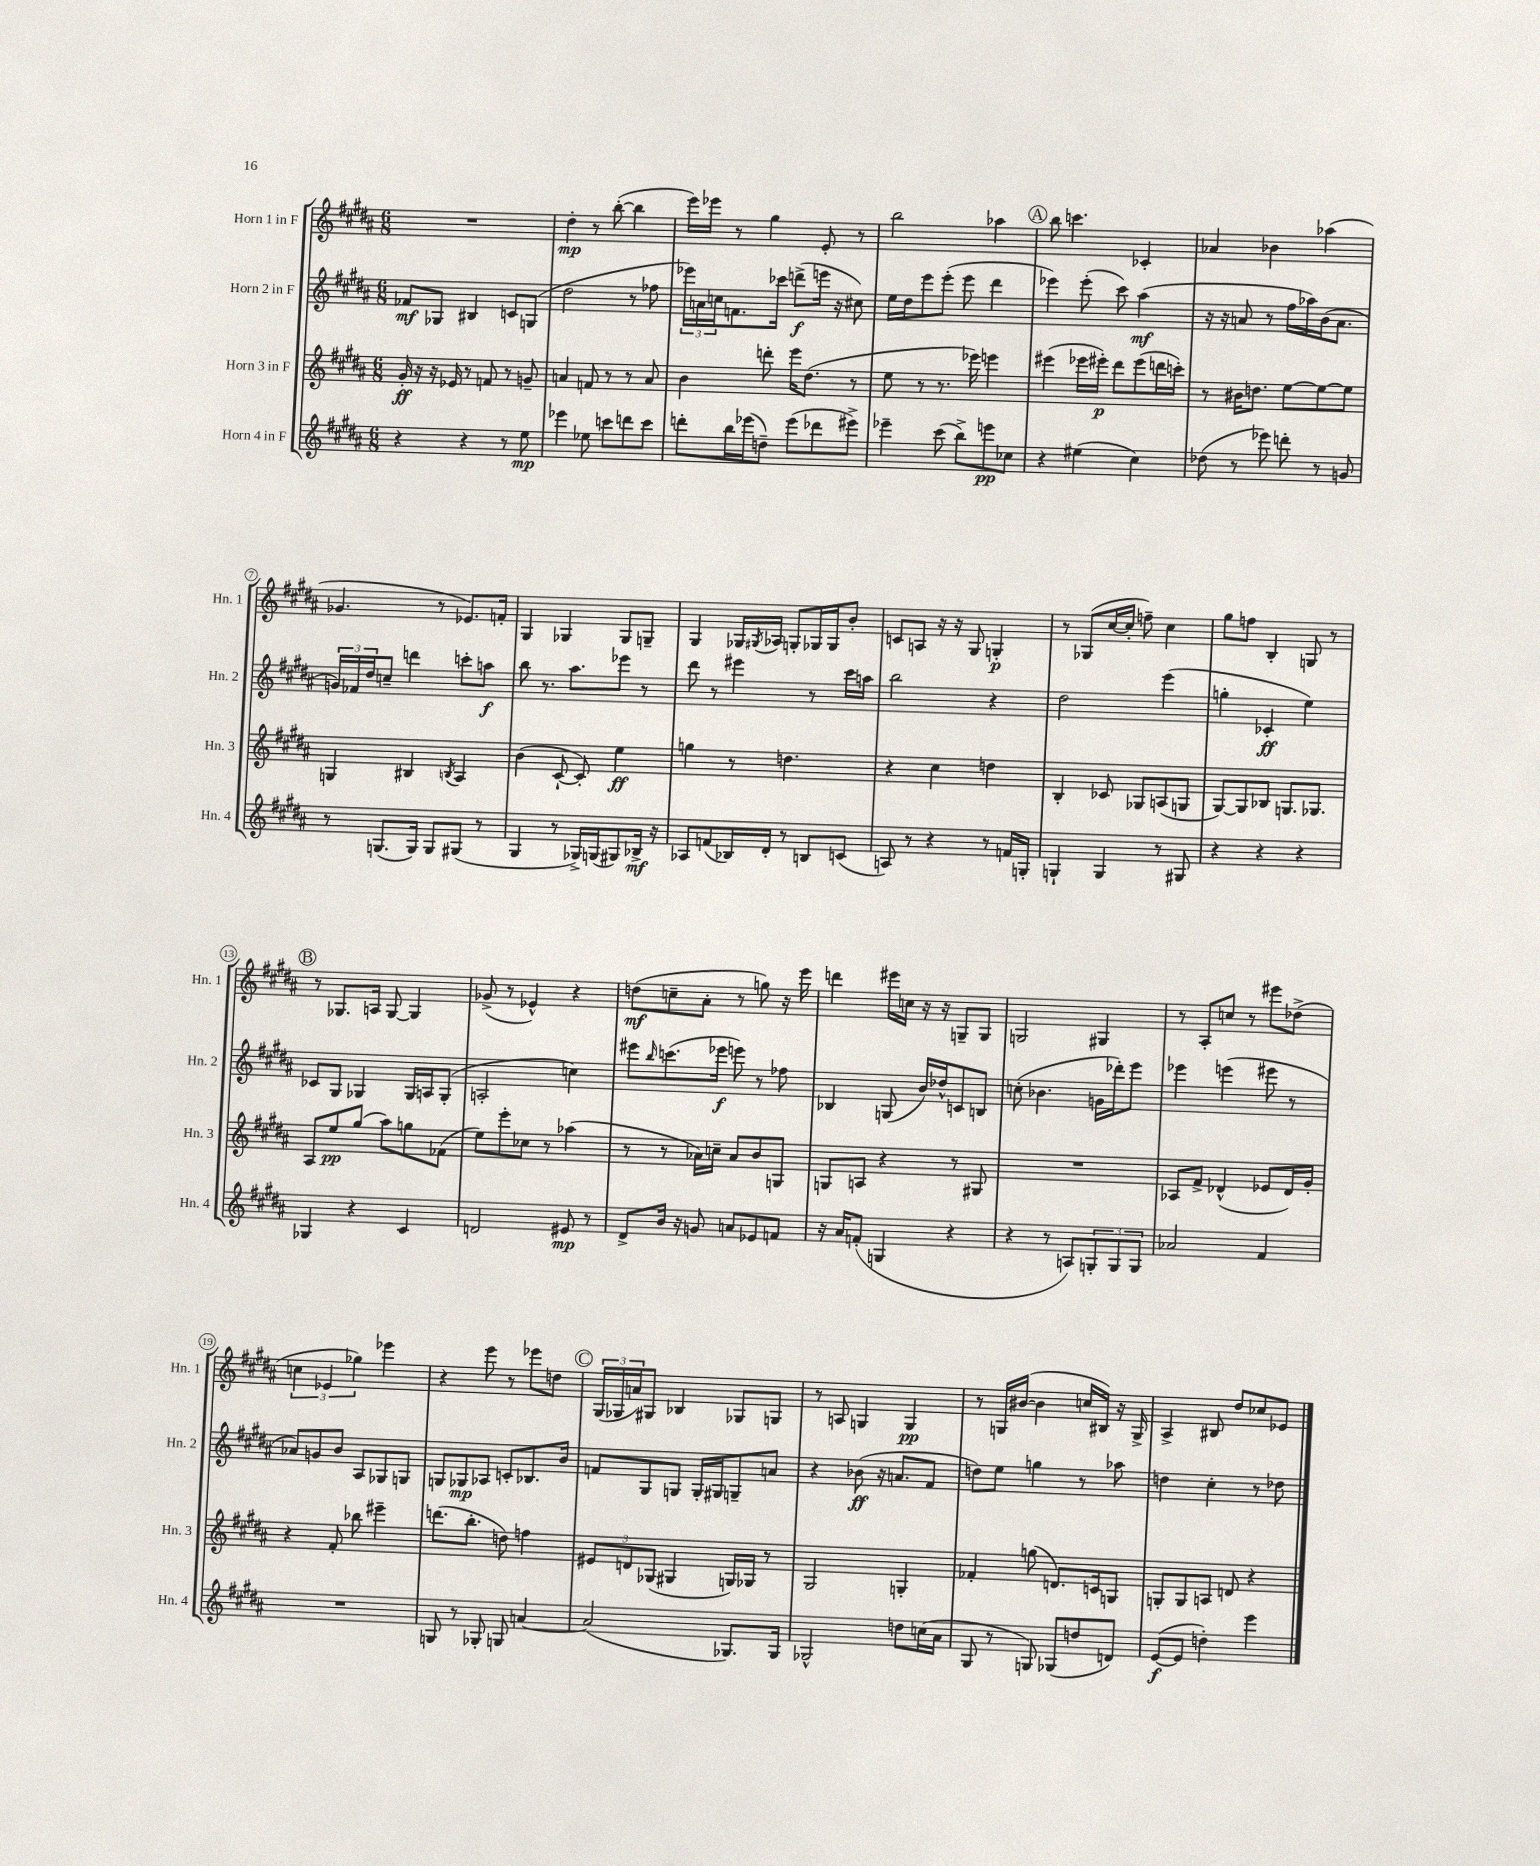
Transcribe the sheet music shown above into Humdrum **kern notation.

**kern	**kern	**kern	**kern
*staff4	*staff3	*staff2	*staff1
*clefG2	*clefG2	*clefG2	*clefG2
*k[f#c#g#d#a#]	*k[f#c#g#d#a#]	*k[f#c#g#d#a#]	*k[f#c#g#d#a#]
*M6/8	*M6/8	*M6/8	*M6/8
4r	16g#'	8f-	2.r
.	16r	.	.
.	16r	8G-	.
.	16e-	.	.
4r	8r	4B#	.
.	8f	.	.
8r	8r	8c	.
8ee	8g~	(8G	.
=	=	=	=
4eee-	4a	2dd#	4dd#'
8ee-	8f	.	8r
8ccc	8r	.	([8bb'
8ddd	8r	8r	4bb]
8ccc	8a	8ff-	.
=	=	=	=
8ddd'	4b	24eee-)	16eee)
.	.	24a	.
.	.	.	16eee-
.	.	24cc	.
16bb	.	8.f	8r
(16eee-	.	.	.
8dd~)	8ddd'	.	4gg#
.	.	16ccc-	.
(8eee-	16eee	(8ddd^	.
.	(8.dd#	.	.
8ddd-	.	16eee	8e'
.	.	16r	.
8eee#^)	8r	8cc#)	8r
=	=	=	=
4eee-~	8ee	16ee	2bb
.	.	16dd#	.
.	8r	8eee	.
(8ccc#	8.r	(8eee'	.
8bb^)	.	8eee	.
.	16eee-)	.	.
8eee	4eee	4ddd#	4aa-
8cc-	.	.	.
=	=	=	=
4r	(4eee#	4eee-)	8bb
.	.	.	4.ccc
(4ee#	16eee-	(8eee-'	.
.	16eee#')	.	.
.	8ddd#	8ccc#)	.
4cc#)	(8eee#	(4aa#	4c-'
.	16ddd	.	.
.	16ccc')	.	.
=	=	=	=
(8dd-	8r	16r	4a-
.	.	16r	.
8r	16b#	8a	.
.	8.dd	.	.
8eee-)	.	8r	4b-
8ddd'	[8ee	16ff#	.
.	.	16aa-)	.
8r	8ee_	(16b	(4aa-
.	.	8.a	.
8g	8ee]	.	.
=	=	=	=
8r	4G	24g)	4.g-
.	.	24f-	.
.	.	24dd#	.
(8.G	.	8cc~	.
.	4B#	4ddd	.
16G)	.	.	.
8G	.	.	8r
.	8qB	.	.
(8G#	4A#	8ccc'	8.e-)
8r	.	8aa	.
.	.	.	16f'
=	=	=	=
4G#	(4b	8bb	4G#
.	.	8.r	.
8r	[8c#`	.	4G-
.	.	8.aa#	.
16G-^)	8c#'])	.	.
(16G	.	.	.
8G#)	4ee	8eee-	8G-
16B-^	.	8r	8G~
16r	.	.	.
=	=	=	=
8A-	4gg	8ddd#	4G#
(8f	.	8r	.
16B-)	8r	4eee#	16G-
.	.	.	8qG#
16d#'	.	.	16A-
8r	4.dd	.	8G'
8B	.	8r	16G-
.	.	.	16G-
(8c	.	16ccc#	8b'
.	.	16aa	.
=	=	=	=
8A)	4r	2bb	8c
8r	.	.	8A
4r	4cc#	.	16r
.	.	.	16r
.	.	.	8G#
8r	4dd	4r	4G'
16f	.	.	.
16G'	.	.	.
=	=	=	=
4G`	4B'	2dd#	8r
.	.	.	(8G-
4G	8c-	.	[16cc#
.	.	.	16cc#']
.	8G-	.	8ff~)
8r	(8A	(4eee	4cc#
8G#	8G	.	.
=	=	=	=
4r	[8G#)	4gg'	8gg#
.	8G#]	.	8ff
4r	8B-	4c-'	4B'
.	8.G	.	.
4r	.	4ee)	8G
.	8.G-	.	.
.	.	.	8r
=	=	=	=
4G-	8A#	8c-	8r
.	8ee	8G#	8.G-
4r	(8gg#	4G-	.
.	.	.	16A
.	8aa#)	.	[8G-
4c#	8gg	16G-	4G-]
.	.	16A	.
.	(8f-	(8G-'	.
=	=	=	=
2d	8ee)	2A'	(8g-^
.	8eee'	.	8r
.	8cc-	.	4e-^^)
.	8r	.	.
8e#	(4aa-	4cc)	4r
8r	.	.	.
=	=	=	=
8d#^	8r	8eee#	(8dd
.	.	16qqbb	.
16b	8r	(8.ccc	8cc~
16r	.	.	.
8g	16a-)	.	8a#'
.	16cc~	16eee-	.
8a	8a-	8eee)	8r
8e-	8b	8r	8gg)
8f	8G	8ff-	16r
.	.	.	16eee
=	=	=	=
16r	8G	4B-	4ddd
16a#	.	.	.
(8f'	8A	.	.
4G	4r	(8G	16eee#
.	.	.	16cc
.	.	16b)	16r
.	.	16dd-^^	16r
4r	8r	8c	8G~
.	8G#	8B	8G
=	=	=	=
4r	2.r	(8cc'	2G
.	.	4.b-	.
8r	.	.	.
8A)	.	.	.
12G'	.	16g	4G#
.	.	16ddd-')	.
12G	.	.	.
.	.	8eee	.
12G	.	.	.
=	=	=	=
2a-	8A-	4eee-	8r
.	8f#^	.	8A#'
.	(4d-^^	(4eee	8cc
.	.	.	8r
4f#	8e-	8eee#	8eee#
.	16d-)	8r	(8dd-^
.	16g#'	.	.
=	=	=	=
2.r	4r	8a-)	6cc
.	.	8g	.
.	.	.	6e-
.	8f#'	8b	.
.	.	.	6gg-)
.	8bb-	8A#	.
.	4eee#~	8G-	4eee-
.	.	8G	.
=	=	=	=
8G	(8.ddd	8G	4r
8r	.	8G-	.
.	8.bb'	.	.
8G-'	.	8A-	8eee
8G	8dd)	8c'	8r
[4a	4ff	8.B-	8eee-
.	.	.	8dd
.	.	16b	.
=	=	=	=
(2a]	12e#	8f	(24G#
.	.	.	24G-
.	12d	.	24a)
.	.	8G#	8G#
.	(12G-	.	.
.	4G#	8G	4B-
.	.	16G'	.
.	.	16G#	.
8.G-)	16G)	8G~	8G-
.	16G-	.	.
.	8r	8a	8G
16G-	.	.	.
=	=	=	=
2G-^^	2G#	4r	8r
.	.	.	8A
.	.	(8b-	4G
.	.	16r	.
.	.	8.a	.
8dd	4G'	.	4G
(16cc	.	8f#	.
16a#	.	.	.
=	=	=	=
8G#	4f-'	8dd)	8r
8r	.	8ee	16G
.	.	.	([16b#
8G)	(8gg	4gg	4b#]
(8G-	8.d)	.	.
8dd	.	8r	16cc
.	16c	.	16B#)
8d)	8G	8aa-	16r
.	.	.	16G^
=	=	=	=
([8e	8G'	4dd	4A#^
8e]	8G	.	.
4dd')	8A	4cc#'	8B#
.	8d	.	8dd#
4eee	4r	8r	8cc-
.	.	8dd-	8e-
==	==	==	==
*-	*-	*-	*-
